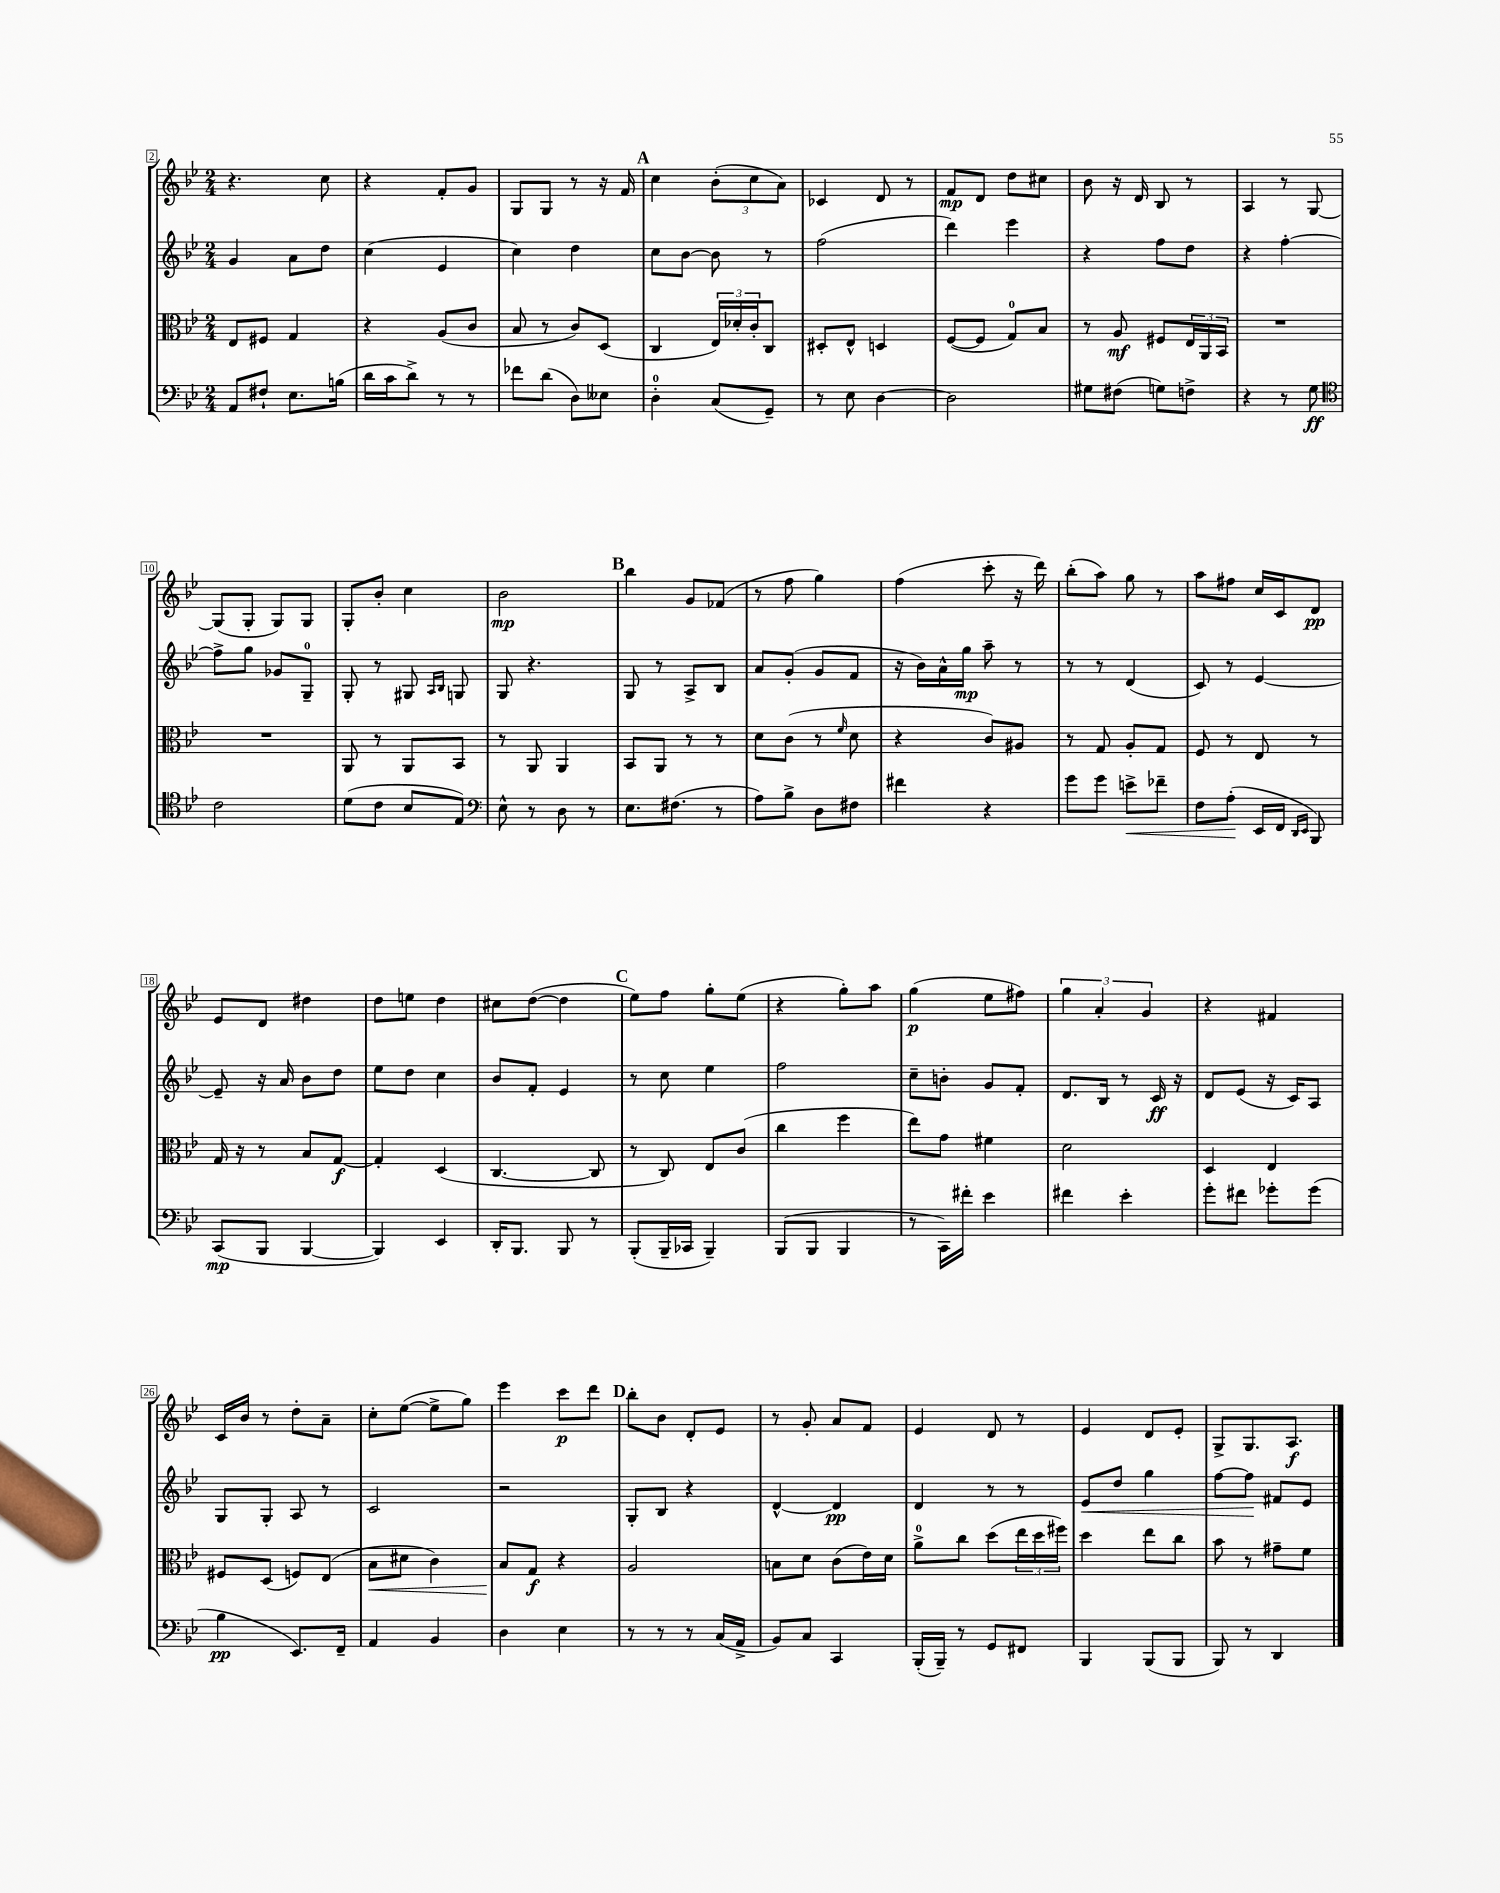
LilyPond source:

<<
\new StaffGroup <<
\new Staff = "s0" {
    \clef treble \key bes \major \numericTimeSignature \time 2/4
    r4. c''8 |
    r4 f'8-. g'8 |
    g8 g8 r8 r16 f'16 |
    \mark \markup { \bold "A" } c''4 \tuplet 3/2 { bes'8-.( c''8 a'8) } |
    ces'4 d'8 r8 |
    f'8\mp d'8 d''8 cis''8 |
    bes'8 r16 d'16 bes8 r8 |
    a4 r8 g8~ |
    g8( g8-. g8) g8 |
    g8-. bes'8-. c''4 |
    bes'2\mp |
    \mark \markup { \bold "B" } bes''4 g'8 fes'8( |
    r8 f''8 g''4) |
    f''4( c'''8-. r16 d'''16) |
    bes''8-.( a''8) g''8 r8 |
    a''8 fis''8 c''16 c'16 d'8\pp |
    ees'8 d'8 dis''4 |
    d''8 e''8 d''4 |
    cis''8 d''8~( d''4 |
    \mark \markup { \bold "C" } ees''8) f''8 g''8-. ees''8( |
    r4 g''8-.) a''8 |
    g''4\p( ees''8 fis''8) |
    \tuplet 3/2 { g''4 a'4-. g'4 } |
    r4 fis'4 |
    c'16 bes'16 r8 d''8-. a'8-- |
    c''8-. ees''8~( ees''8-> g''8) |
    ees'''4 c'''8\p d'''8 |
    \mark \markup { \bold "D" } bes''8-. bes'8 d'8-. ees'8 |
    r8 g'8-. a'8 f'8 |
    ees'4 d'8 r8 |
    ees'4 d'8 ees'8-. |
    g8-> g8. a8.\f \bar "|." |
}
\new Staff = "s1" {
    \clef treble \key bes \major \numericTimeSignature \time 2/4
    g'4 a'8 d''8 |
    c''4( ees'4 |
    c''4) d''4 |
    \mark \markup { \bold "A" } c''8 bes'8~ bes'8 r8 |
    f''2( |
    d'''4) ees'''4 |
    r4 f''8 d''8 |
    r4 f''4~-. |
    f''8-> g''8 ges'8 g8-0-- |
    g8-. r8 gis8 \grace { a16 bes16 } g8 |
    g8 r4. |
    \mark \markup { \bold "B" } g8 r8 a8-> bes8 |
    a'8 g'8-.( g'8 f'8 |
    r16 bes'16) a'16-^ g''16\mp a''8-- r8 |
    r8 r8 d'4( |
    c'8) r8 ees'4~ |
    ees'8-- r16 a'16 bes'8 d''8 |
    ees''8 d''8 c''4 |
    bes'8 f'8-. ees'4 |
    \mark \markup { \bold "C" } r8 c''8 ees''4 |
    f''2 |
    c''8-- b'8-. g'8 f'8-. |
    d'8. bes16 r8 c'16\ff r16 |
    d'8 ees'8( r16 c'16) a8 |
    g8 g8-. a8 r8 |
    c'2 |
    r2 |
    \mark \markup { \bold "D" } g8-. bes8 r4 |
    d'4~-^ d'4\pp |
    d'4 r8 r8 |
    ees'8\< d''8 g''4 |
    f''8~ f''8\! fis'8 ees'8 \bar "|." |
}
\new Staff = "s2" {
    \clef alto \key bes \major \numericTimeSignature \time 2/4
    ees8 fis8 g4 |
    r4 a8( c'8 |
    bes8 r8 c'8) d8( |
    \mark \markup { \bold "A" } c4 \tuplet 3/2 { ees16) des'16-. c'16-. } c8 |
    dis8-. ees8-^ d4 |
    f8~( f8 g8-0) bes8 |
    r8 a8\mf fis8 \tuplet 3/2 { ees16 a,16 bes,16 } |
    R2 |
    R2 |
    a,8 r8 a,8 bes,8 |
    r8 a,8 a,4 |
    \mark \markup { \bold "B" } bes,8 a,8 r8 r8 |
    d'8 c'8( r8 \grace { f'16 } d'8 |
    r4 c'8) ais8 |
    r8 g8 a8-. g8 |
    f8 r8 ees8 r8 |
    g16 r16 r8 bes8 g8~\f |
    g4-. d4( |
    c4.~ c8 |
    \mark \markup { \bold "C" } r8 c8) ees8 c'8( |
    c''4 f''4 |
    ees''8) g'8 fis'4 |
    d'2 |
    d4 ees4 |
    fis8 d8( f8) ees8( |
    bes8\< dis'8 c'4) |
    bes8\! g8\f r4 |
    \mark \markup { \bold "D" } a2 |
    b8 d'8 c'8( ees'16) d'16 |
    a'8-0-> c''8 d''8( \tuplet 3/2 { ees''16 d''16 fis''16) } |
    d''4 ees''8 c''8 |
    bes'8 r8 gis'8-- f'8 \bar "|." |
}
\new Staff = "s3" {
    \clef bass \key bes \major \numericTimeSignature \time 2/4
    a,8 fis8-! ees8. b16( |
    d'16 c'16 d'8->) r8 r8 |
    fes'8 d'8( d8) eeses8 |
    \mark \markup { \bold "A" } d4-0-. c8( g,8--) |
    r8 ees8 d4~ |
    d2 |
    gis8 fis8( g8) f8-> |
    r4 r8 g8\ff |
    \clef tenor c'2 |
    d'8( c'8 bes8 ees8) |
    \clef bass ees8-^ r8 d8 r8 |
    \mark \markup { \bold "B" } ees8. fis8.( r8 |
    a8) bes8-> d8 fis8 |
    fis'4 r4 |
    g'8 g'8 e'8->\< fes'8-- |
    f8 a8-.\!( ees,16 f,16 \grace { d,16 ees,16 } bes,,8) |
    c,8\mp( bes,,8 bes,,4~ |
    bes,,4) ees,4 |
    d,16-. bes,,8. bes,,8 r8 |
    \mark \markup { \bold "C" } bes,,8-.( bes,,16-- ces,16 bes,,4--) |
    bes,,8( bes,,8 bes,,4 |
    r8 c,16) fis'16-. ees'4 |
    fis'4 ees'4-. |
    g'8-. fis'8 ges'8-. ges'8( |
    bes4\pp ees,8.) f,16-- |
    a,4 bes,4 |
    d4 ees4 |
    \mark \markup { \bold "D" } r8 r8 r8 c16( a,16-> |
    bes,8) c8 c,4 |
    bes,,16-.( bes,,16--) r8 g,8 fis,8 |
    bes,,4 bes,,8( bes,,8 |
    bes,,8) r8 d,4 \bar "|." |
}
>>
>>
\layout { \context { \Score currentBarNumber = #2 \override BarNumber.stencil = #(make-stencil-boxer 0.1 0.3 ly:text-interface::print) } }
